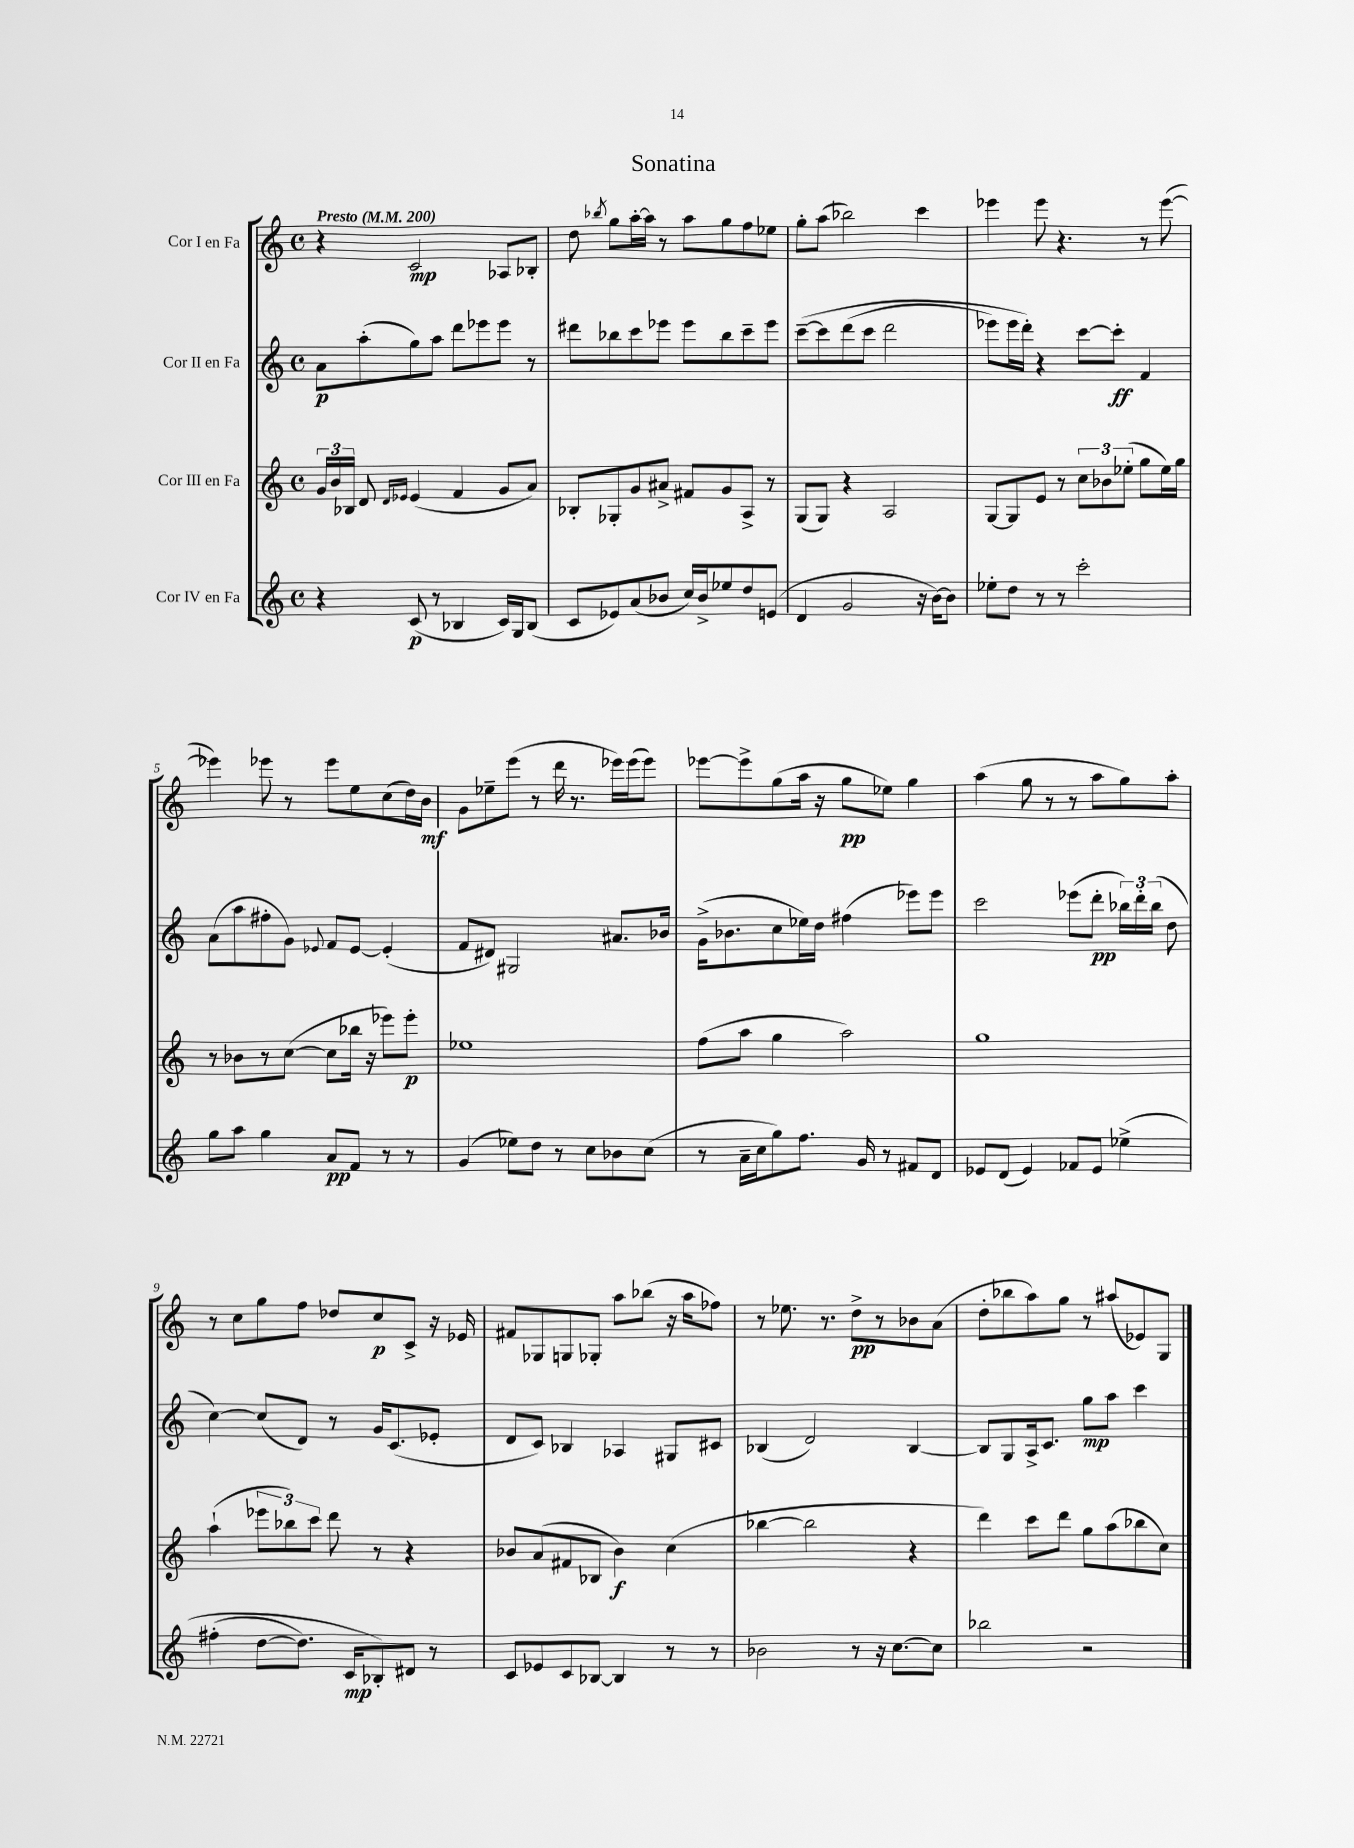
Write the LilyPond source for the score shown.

\header { title = "Sonatina" }
<<
\new StaffGroup <<
\new Staff = "s0" \with { instrumentName = "Cor I en Fa" } {
    \clef treble \key c \major \defaultTimeSignature \time 4/4 \tempo "Presto" 4 = 200
    \autoBeamOff r4 c'2\mp aes8[ bes8]-. |
    d''8 \acciaccatura { bes''8 } g''8[ a''16~-. a''16] r8 a''8[ g''8 f''8 ees''8] |
    g''8[-. a''8]( bes''2) c'''4 |
    ees'''4 ees'''8 r4. r8 ees'''8~( |
    ees'''4) ees'''8 r8 ees'''8[ e''8 c''8( d''16) b'16]\mf |
    g'8[ ees''8-- e'''8]( r8 d'''16 r8. ees'''16[) ees'''16( ees'''8]) |
    ees'''8[~ ees'''8-> g''8( a''16] r16 g''8[\pp ees''8]) g''4 |
    a''4( g''8 r8 r8 a''8[ g''8) a''8]-. |
    r8 c''8[ g''8 f''8] des''8[ c''8\p c'8]-> r16 ees'16 |
    fis'8[ ges8 g8 ges8]-. a''8[ bes''8]( r16 a''16[ fes''8]) |
    r8 ees''8. r8. d''8[->\pp r8 bes'8 a'8]( |
    d''8[-. bes''8 a''8) g''8] r8 ais''8[( ees'8) g8] \bar "|." |
}
\new Staff = "s1" \with { instrumentName = "Cor II en Fa" } {
    \clef treble \key c \major \defaultTimeSignature \time 4/4
    \autoBeamOff a'8[\p a''8-.( g''8) a''8] d'''8[ ees'''8 ees'''8] r8 |
    dis'''8[ bes''8 c'''8 ees'''8] ees'''8[ bes''8 c'''8-- ees'''8] |
    c'''8[~--\( c'''8 d'''8( c'''8] d'''2 |
    ees'''8[) ees'''16 d'''16]-.\) r4 c'''8[~ c'''8]-.\ff f'4 |
    a'8[( a''8 fis''8-. g'8]) \appoggiatura { ees'8 } f'8[ ees'8]~ ees'4-.( |
    f'8[ dis'8]) gis2 ais'8.[ bes'16] |
    g'16[->( bes'8. c''8 ees''16) d''16] fis''4( ees'''8[) ees'''8] |
    c'''2 ees'''8[( d'''8]-.\pp \tuplet 3/2 { bes''16[) d'''16-. bes''16]( } d''8 |
    c''4~) c''8[( d'8]) r8 g'16[ c'8.( ees'8]-. |
    d'8[ c'8]) bes4 aes4 gis8[ cis'8] |
    bes4( d'2) bes4~ |
    bes8[ g8 a16-> c'8.] g''8[\mp a''8] c'''4 \bar "|." |
}
\new Staff = "s2" \with { instrumentName = "Cor III en Fa" } {
    \clef treble \key c \major \defaultTimeSignature \time 4/4
    \autoBeamOff \tuplet 3/2 { g'16[ b'16 bes16] } d'8 \grace { d'16[ ees'16] } ees'4( f'4 g'8[ a'8]) |
    bes8[-. ges8-. g'8 ais'8]-> fis'8[ g'8 a8]-> r8 |
    g8[( g8]) r4 a2 |
    g8[~ g8 e'8] r8 \tuplet 3/2 { c''8[ bes'8 ees''8]-.( } g''8[ ees''16) g''16] |
    r8 bes'8[ r8 c''8]~( c''8[ bes''16] r16 ees'''8[) ees'''8]-.\p |
    ees''1 |
    f''8[( a''8] g''4 a''2) |
    g''1 |
    a''4-!( \tuplet 3/2 { ees'''8[ bes''8) c'''8] } d'''8 r8 r4 |
    bes'8[ a'8( fis'8 bes8] bes'4\f) c''4( |
    bes''4~ bes''2 r4 |
    d'''4) c'''8[ d'''8] g''8[ a''8( bes''8 c''8]) \bar "|." |
}
\new Staff = "s3" \with { instrumentName = "Cor IV en Fa" } {
    \clef treble \key c \major \defaultTimeSignature \time 4/4
    \autoBeamOff r4 c'8\p( r8 bes4 c'16[) g16 bes8]( |
    c'8[ ees'8) a'8( bes'8] c''16[) bes'16-> ees''8 d''8 e'8]( |
    d'4 g'2 r16 b'16[~) b'8] |
    ees''8[-. d''8] r8 r8 c'''2-. |
    g''8[ a''8] g''4 a'8[\pp f'8] r8 r8 |
    g'4( ees''8[) d''8] r8 c''8[ bes'8 c''8]( |
    r8 a'16[-- c''16 g''8) f''8.] g'16 r8 fis'8[ d'8] |
    ees'8[ d'8]( ees'4) fes'8[ ees'8] ees''4->\( |
    fis''4-.( d''8[~ d''8.]) c'16[\mp bes8-.\) dis'8] r8 |
    c'8[ ees'8 c'8 bes8]~ bes4 r8 r8 |
    bes'2 r8 r16 c''8.[~ c''8] |
    bes''2 r2 \bar "|." |
}
>>
>>
